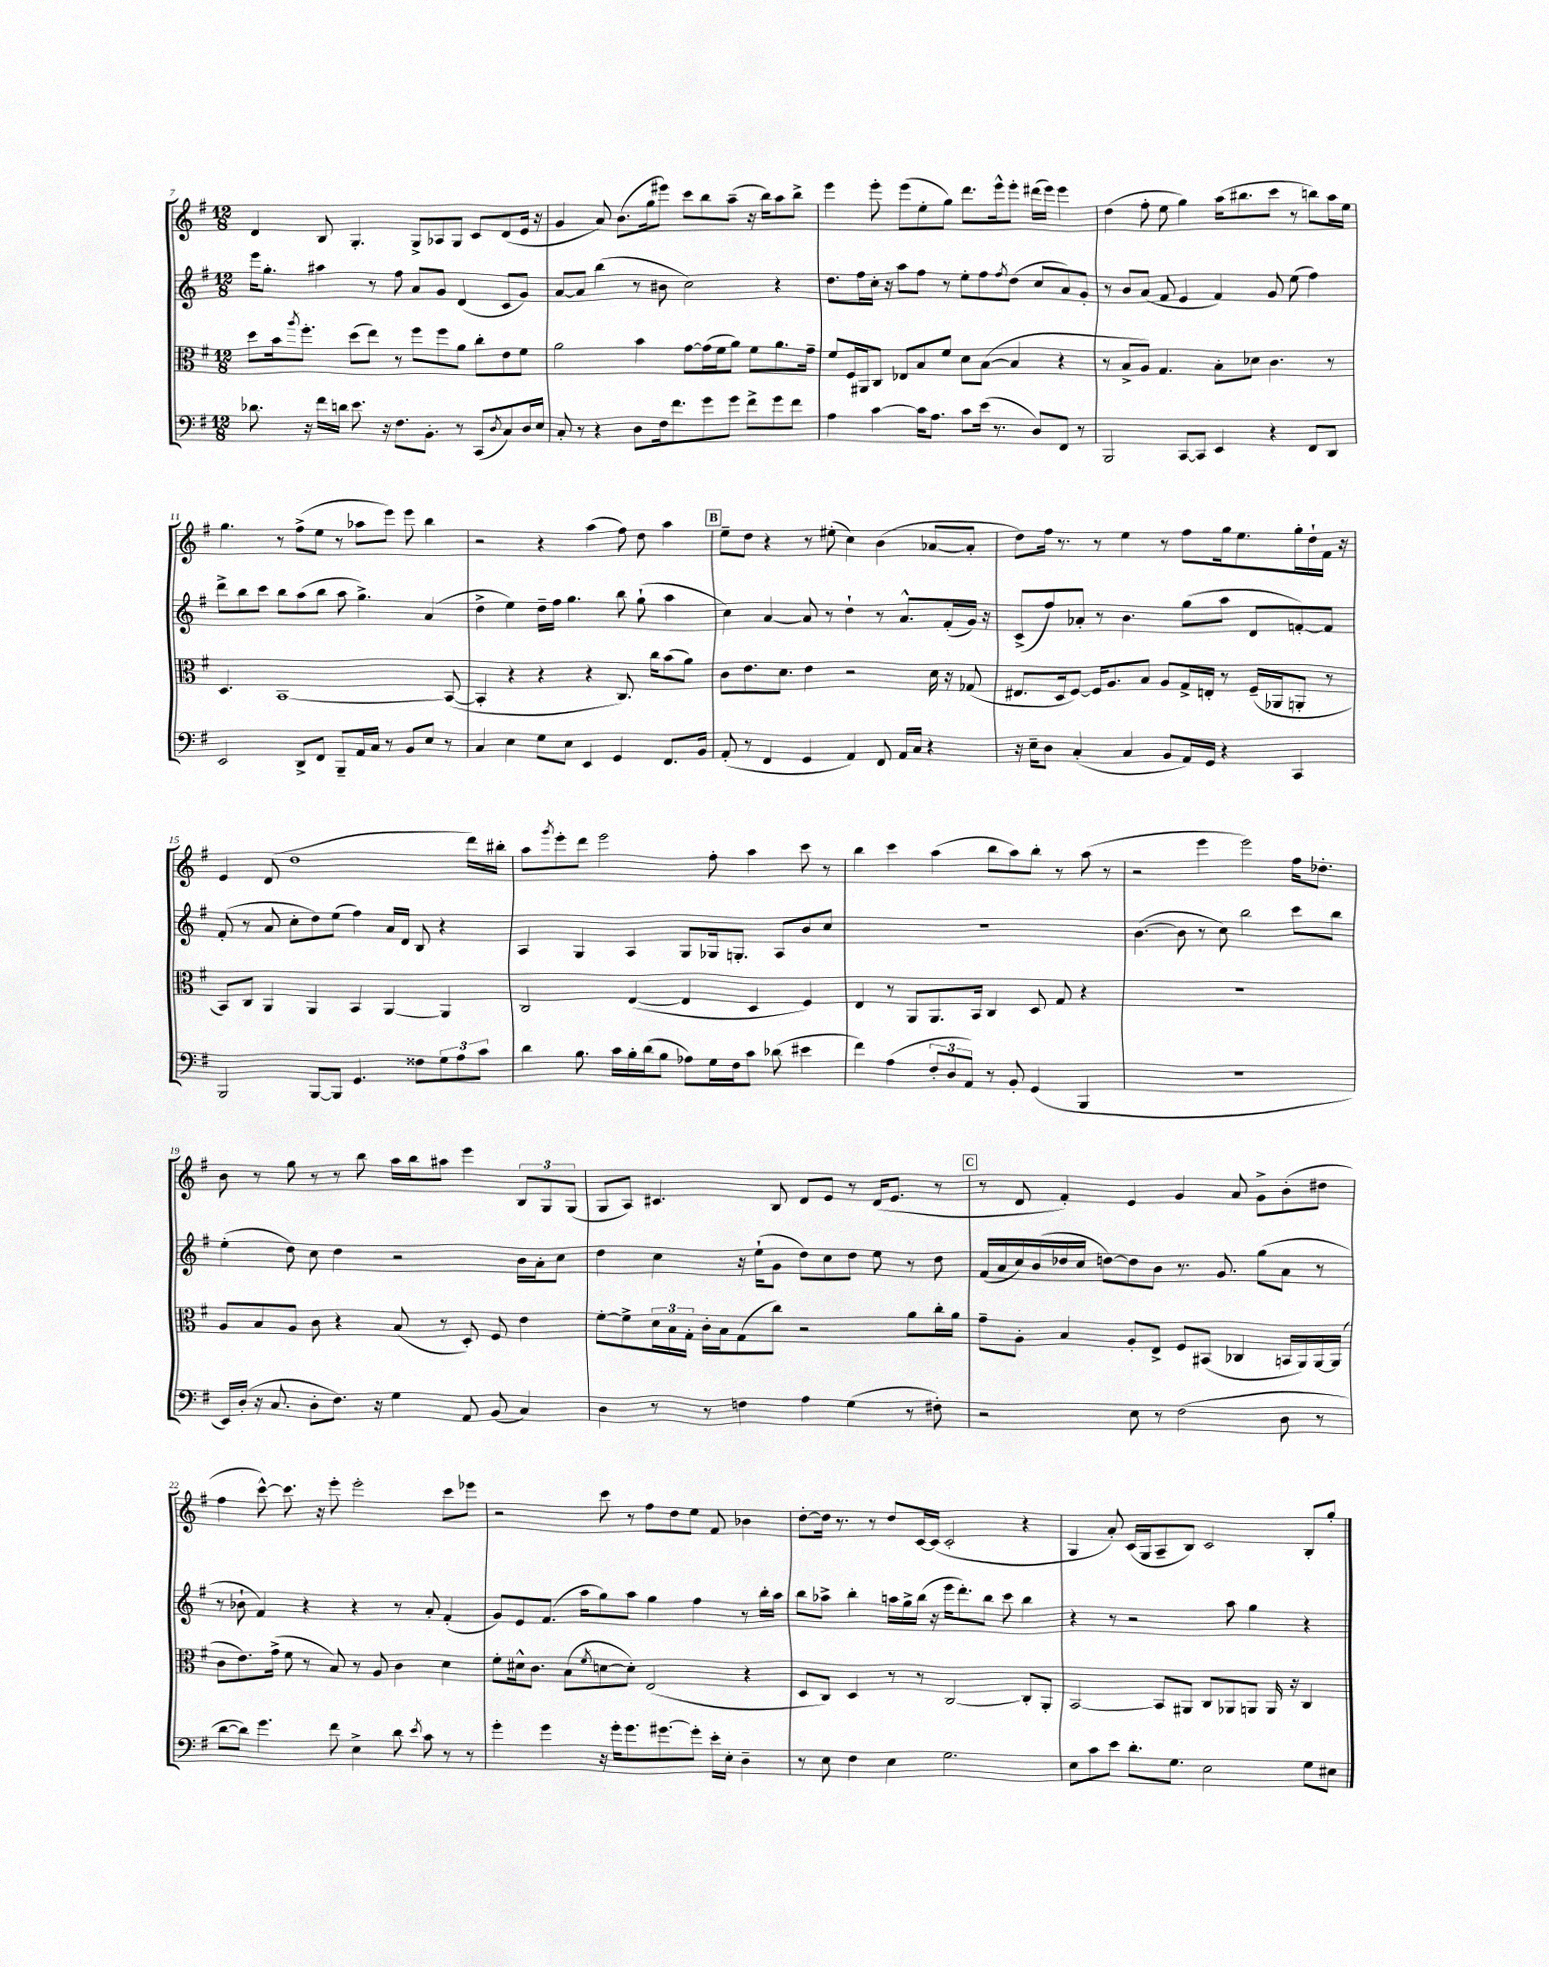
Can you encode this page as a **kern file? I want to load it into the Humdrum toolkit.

**kern	**kern	**kern	**kern
*staff4	*staff3	*staff2	*staff1
*clefF4	*clefC3	*clefG2	*clefG2
*k[f#]	*k[f#]	*k[f#]	*k[f#]
*M12/8	*M12/8	*M12/8	*M12/8
8.d-	8dd	16eee	4d
.	.	8.gg'	.
.	16b	.	.
.	8qaa	.	.
16r	8.ff#'	.	.
16f#	.	4aa#	8B
16d	.	.	.
8.e	(8dd	.	4.G'
.	8ee)	8r	.
16r	.	.	.
8.F#	8r	8ff#	.
.	8ff#	8a	8G^
8.BB'	.	.	.
.	8ff#	8g	8A-
8r	8a	(4d	8G
(8CC	8cc'	.	8c
8qD	.	.	.
8C)	8e	8c	(8d
16D	8f#	8g)	16e
16E	.	.	16r
=	=	=	=
8C'	2a	[8a	4g
8r	.	8a]	.
4r	.	(4bb	8a)
.	.	.	(8.b
8D	4b	8r	.
.	.	.	16gg
16F#	.	8b#	8eee#)
8.f#	.	.	.
.	[8g	2cc)	8ccc
8g	(16g]	.	8bb
.	16f#	.	.
8g	8a)	.	(8aa~
8f#^	8f#	.	16r
.	.	.	16bb)
8g	8.a	4r	8aa
8f#	.	.	8bb^
.	16g~	.	.
=	=	=	=
4A	8f#	8.dd	4eee
.	16F#	.	.
.	16AA#	16ff#	.
[4c	8C	16cc'	8eee'
.	.	16r	.
.	8E-	8aa	(8eee
16c]	8B	8ff#	8ee'
8.A	.	.	.
.	8f#	8r	8gg)
8c	8d	8ee'	8.ddd
(16e	([8B	8ff#	.
8.r	.	.	16eee^^
.	.	8qff#	.
.	4B]	(8dd	8eee'
8D)	.	8cc	(16ddd#
.	.	.	16eee)
8FF#	4r	8a)	4eee
8r	.	8g'	.
=	=	=	=
2BBB	8r	8r	(4dd
.	8B^	8b	.
.	8A)	(8a	8ff#'
.	4.G	8f#	8ee
[8CC	.	4e	4gg)
8CC]	.	.	.
4EE	8B'	4f#)	(16aa
.	.	.	8.bb#
.	8d-	.	.
4r	4.c	8g	8ccc
.	.	(8ee	8r
8FF#	.	4ff#)	8bb)
8DD	8r	.	16aa
.	.	.	16ee
=	=	=	=
2EE	4.D	8ddd^	4.gg
.	.	8bb	.
.	.	8ccc	.
.	[1BB	8bb	8r
8DD^	.	(8aa	(8ff#^
8FF#	.	8bb	8ee
8BBB~	.	8aa	8r
16AA	.	4.gg^)	8aa-
16C	.	.	.
8r	.	.	8eee)
8BB	.	.	8eee
8E	.	(4a	4bb
8r	(8BB_	.	.
=	=	=	=
4C	4BB']	4dd^	2r
4E	4r	4ee)	.
8G	4r	16dd~	4r
.	.	16ff#	.
8E	.	4.gg	.
4EE	4r	.	(4aa
4GG	8.C)	8bb	8ff#)
.	.	(8gg`	8dd
.	16cc	.	.
8.FF#	(8b	4aa	4aa
.	8a)	.	.
16BB	.	.	.
=	=	=	=
(8AA'	8c	4cc)	8ee~
8r	8.e	.	8dd
4FF#	.	[4a	4r
.	8.d	.	.
4GG	4e	8a]	8r
.	.	8r	(8ee#'
4AA)	2r	4dd`	4cc)
8FF#	.	8r	(4b
16AA	.	8.a^^	.
16C	.	.	.
4r	16d	.	[8a-
.	16r	(16f#'	.
.	(8G-	16g)	8a-']
.	.	16r	.
=	=	=	=
16r	8.E#	(8c^	8dd)
16E~	.	.	.
8D	.	8ff#)	16ff#
.	16D	.	8.r
(4C'	[8F#)	8a-'	.
.	16F#]	8r	8r
.	8.A	.	.
4C	.	4.b	4ee
.	8B	.	.
8BB	8A	.	8r
16AA)	16G^	(8gg	8ff#
16GG	16E'	.	.
4r	8r	8aa	16gg
.	.	.	8.ee
.	(16F#~	8d	.
.	16AA-	.	.
4CC	8AA'	[8f')	16gg'
.	.	.	16dd`
.	8r	8f]	16f#
.	.	.	16r
=	=	=	=
2BBB	8BB)	(8f#'	4e
.	8C	8r	.
.	4AA	8a	(8d
.	.	8cc'	1dd
[8BBB	4AA	8dd)	.
8BBB]	.	(8ee	.
4.GG	4BB	4ff#)	.
.	[4AA	16a	.
.	.	16d	.
8F##	.	8B	.
12G	4AA]	4r	.
12A	.	.	.
.	.	.	16ddd)
12c	.	.	.
.	.	.	16bb#'
=	=	=	=
4d	2C	4A	8aa
.	.	.	8qggg
.	.	.	8eee'
8.B	.	4G	8ddd
.	.	.	2eee
16c	.	.	.
16B'	([4E	4A	.
(16d	.	.	.
8B	.	.	.
8A-)	4E]	8G	.
16G	.	16G-	8ff#'
16F#	.	8.G'	.
8c	4D	.	4aa
(8d-	.	8A	.
4e#	4F#)	8b	8ccc
.	.	8cc	8r
=	=	=	=
4f#)	4E	1.r	4bb
(4A	8r	.	4ccc
.	8AA	.	.
12F#'	8.AA	.	(4aa
12D	.	.	.
12AA)	.	.	.
.	16BB	.	.
8r	4C	.	8bb
8BB'	.	.	8aa)
(4GG	8D	.	8bb'
.	8G	.	8r
4BBB	4r	.	(8aa
.	.	.	8r
=	=	=	=
1.r	1.r	([4.b	2r
.	.	8b]	.
.	.	8r	4eee
.	.	8cc)	.
.	.	2bb	2eee)
.	.	8ccc	16ff#
.	.	.	8.dd-'
.	.	8bb	.
=	=	=	=
16EE)	8A	(4ee'	8b
(16D'	.	.	.
16r	8B	.	8r
8.C	.	.	.
.	8A	8dd)	8gg
8D'	8c	8cc	8r
8.F#)	4r	4dd	8r
.	.	.	8bb
16r	.	.	.
4G	(8B	2r	16aa
.	.	.	16bb
.	8r	.	8aa#
8AA	8D')	.	4eee
(8BB	8F#	.	.
4C)	4e	16b	12B
.	.	16a'	.
.	.	.	12G
.	.	8cc	.
.	.	.	(12G
=	=	=	=
4D	[8f#'	4dd	8G
.	8f#^]	.	8A)
8r	24d	4cc	4.c#
.	24B	.	.
.	24G'	.	.
8r	16c'	.	.
.	16B	.	.
4F	(8G	16r	.
.	.	(16ee`	.
.	8cc)	8g	8B
4A	2r	8dd)	8d
.	.	8cc	8e
(4G	.	8dd	8r
.	.	8ee	(16d
.	.	.	8.e
8r	8a	8r	.
8F#')	16cc'	8dd	8r
.	16a	.	.
=	=	=	=
2r	8g~	(16f#	8r
.	.	16a	.
.	8A'	16cc)	8d
.	.	(16b	.
.	4B	16dd-	4f#')
.	.	16cc	.
.	.	[8dd)	.
8E	8A'	8dd]	4e
8r	8E^	8b	.
(2F#	8F#	8.r	4g
.	(8BB#	.	.
.	.	8.g	.
.	4C-	.	8a
.	.	(8gg	8g^
8D	16BB	8a	(8b'
.	16AA)	.	.
8r	[16AA	8r	8dd#
.	(16AA]	.	.
=	=	=	=
[8d	8c	8r	4ff#
8d])	8.e)	8b-`	.
4.g	.	4f#)	[8ccc^^)
.	(16g^	.	.
.	8f#	.	8.ccc]
.	8r	4r	.
.	.	.	16r
8f#	8B)	.	8eee'
4E^	8r	4r	2eee'
.	8A	.	.
8d	4c	8r	.
8qe	.	.	.
8c	.	8a'	.
8r	4d	(4f#'	8ccc
8r	.	.	8eee-
=	=	=	=
4g'	8f#'	8g)	2r
.	16d#^^	8e	.
.	8.c	.	.
4g	.	(8.f#	.
.	(8B	.	.
.	.	16aa	.
.	8qf#	.	.
16r	[8d	8gg)	8ccc
16g'	.	.	.
8.g	8d'])	8aa	8r
.	(2E	4gg	8ff#
[8.g#	.	.	.
.	.	.	8dd
8g#']	.	4ff#	8ee
16e'	.	.	8f#
16E'	.	.	.
4D~	4r	8r	4b-
.	.	16bb'	.
.	.	16aa	.
=	=	=	=
8r	8D	8bb	[8dd'
8E	8C)	8aa-^	16dd]
.	.	.	8.r
4F#	4D	4bb'	.
.	.	.	8r
4E	8r	16aa	8dd
.	.	16gg^	.
.	8r	(16bb	[16c
.	.	16r	(16c]
2.G	[2C	16eee	2c'
.	.	8.ddd')	.
.	.	8bb	.
.	.	8ccc	.
.	8C']	4bb	4r
.	8AA'	.	.
=	=	=	=
8E	[2BB	4r	4G
8c	.	.	.
8e	.	8r	8a')
8.d'	.	2r	(16c
.	.	.	16G
.	8BB]	.	8A~
8.G	.	.	.
.	8AA#	.	8B)
2E	8C	.	2c
.	8AA-	8aa	.
.	8AA	4gg	.
.	16AA	.	.
.	16r	.	.
8G	4C	4r	8B'
8E#	.	.	8gg'
==	==	==	==
*-	*-	*-	*-
